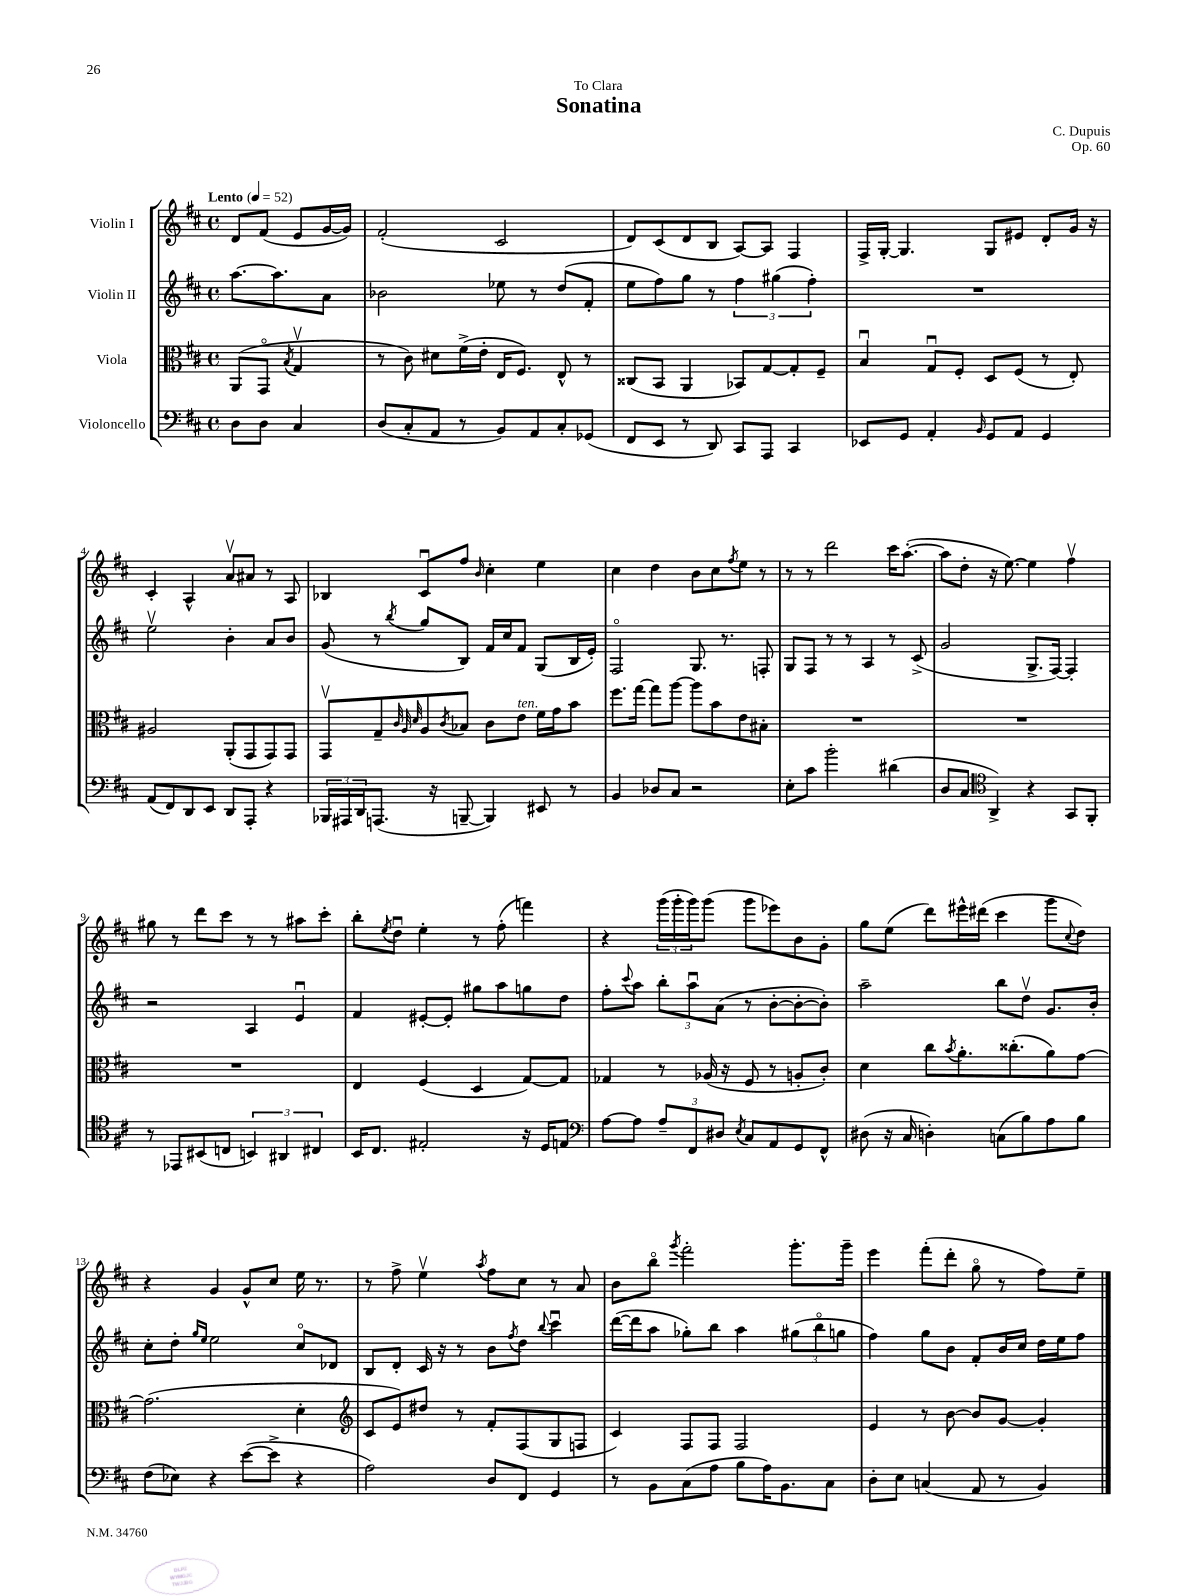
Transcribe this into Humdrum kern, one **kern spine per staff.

**kern	**kern	**kern	**kern
*staff4	*staff3	*staff2	*staff1
*clefF4	*clefC3	*clefG2	*clefG2
*k[f#c#]	*k[f#c#]	*k[f#c#]	*k[f#c#]
*M4/4	*M4/4	*M4/4	*M4/4
*met(c)	*met(c)	*met(c)	*met(c)
*MM52	*MM52	*MM52	*MM52
8D\L	(8AA/L	[8.aa\L	8d/L
8D\J	8GGo/J	.	(8f#/J
.	.	8.aa\]	.
.	8qB/	.	.
4C#/	4Gv/	.	8e/L
.	.	8a\J	[16g/L
.	.	.	16g/]JJ)
=	=	=	=
(8D/L	8r	2b-\	(2f#'/
8C#'/	8c#\)	.	.
8AA/J	8d#\L	.	.
8r	(16f#^\L	.	.
.	16e'\JJ	.	.
8BB/L)	16E/LK	8ee-\	2c#/
.	8.F#/J)	.	.
8AA/	.	8r	.
8C#'/	8E^^/	(8dd/L	.
(8GG-/J	8r	8f#'/J	.
=	=	=	=
8FF#/L	(8C##/L	8ee\L	8d/L)
8EE/J	8BB/J	8ff#\)	(8c#/
8r	4AA/	8gg\J	8d/
8DD/)	.	8r	8B/J
8CC#/L	8BB-/L)	6ff#\	[8A/L)
8AAA/J	[8G/	.	8A/]J
.	.	(6gg#\	.
4CC#/	8G'/]	.	4F#/
.	.	6ff#'\)	.
.	8F#~/J	.	.
=	=	=	=
8EE-/L	4Bu/	1r	16F#^/LL
.	.	.	[16G'/JJ
8GG/J	.	.	4.G/]
4AA'/	8Gu/L	.	.
.	8F#'/J	.	.
16qqBB/	.	.	.
8GG/L	8D/L	.	8G/L
8AA/J	(8F#/J	.	8e#/J
4GG/	8r	.	8d'/L
.	8E'/)	.	16g/Jk
.	.	.	16r
=	=	=	=
(8AA/L	2A#/	2eev\	4c#'/
8FF#/)	.	.	.
8DD/	.	.	4A^^/
8EE/J	.	.	.
8DD/L	(8AA'/L	4b'\	8av/L
8AAA'/J	8GG/	.	8a#/J
4r	8GG/)	8a/L	8r
.	8GG/J	8b/J	8A/
=	=	=	=
24BBB-/LL	8GGv/L	(8g/	4B-/
24AAA#/	.	.	.
24DD/J	.	.	.
(8.AAA/J	8G~/	8r	.
.	32qqc#/	.	.
.	32qqA/	.	.
.	32qqd/	8qbb/	.
.	8A/	8gg/L	8c#u/L
16r	.	.	.
.	8qc#/	.	.
[8BBB~/	8B-/J	8B/J)	8ff#/J
.	.	.	16qqb/
4BBB/])	8c#\L	16f#/LL	4cc#'\
.	.	16cc#/J	.
.	8e\J	8f#/J	.
8EE#/	16f#\LL	(8G/L	4ee\
.	16g\J	.	.
8r	8b\J	16B/L	.
.	.	16e'/JJ)	.
=	=	=	=
4BB/	8.ff#\L	2F#o/	4cc#\
.	[16gg\Jk	.	.
8D-/L	8gg\]L	.	4dd\
8C#/J	[8aa\J	.	.
2r	8aa\]L	8.G/	8b\L
.	8b\	.	8cc#\
.	.	8.r	.
.	.	.	8qff#/
.	8e\	.	8ee\J
.	8B#'\J	8F'/	8r
=	=	=	=
8E'\L	1r	8G/L	8r
8c#\J	.	8F#/J	8r
2b'\	.	8r	2ddd\
.	.	8r	.
.	.	4A/	.
(4d#\	.	8r	16ccc#\LK
.	.	.	([8.aa'\J
.	.	(8c#^/	.
=	=	=	=
8D/L	1r	2g/	8aa\]L
8C#/J	.	.	8dd'\J
*clefC4	*	*	*
4AA^/)	.	.	16r
.	.	.	[8.ee\)
4r	.	8.G^/L	4ee\]
.	.	[16F#/Jk)	.
8GG/L	.	4F#'/]	4ff#v\
8FF#'/J	.	.	.
=	=	=	=
8r	1r	2r	8gg#\
8EE-/L	.	.	8r
(8BB#/	.	.	8ddd\L
8C/J	.	.	8ccc#\J
6BB/)	.	4A/	8r
.	.	.	8r
6AA#/	.	.	.
.	.	4eu/	8aa#\L
6C#/	.	.	.
.	.	.	8ccc#'\J
=	=	=	=
16BB/LK	4E/	4f#/	8bb'\L
8.C#/J	.	.	.
.	.	.	8qee/
.	.	.	8ddu\J
2E#'/	(4F#/	[8e#'/L	4ee'\
.	.	8e#'/]J	.
.	4D/	8gg#\L	8r
.	.	8aa\	(8ff#'\
16r	[8G/L)	8gg\	4fff\)
16D/LK	.	.	.
8E/J	8G/]J	8dd\J	.
=	=	=	=
*clefF4	*	*	*
[8A\L	4G-/	8ff#'\L	4r
.	.	8qqccc#/	.
8A\]J	.	8aa\J	.
12A~/L	8r	12bb'\L	(24ggg\LL
.	.	.	24ggg'\
12FF#/	.	12aau\	24ggg\J)
.	(16A-/	.	(8ggg\J
12D#/J	.	(12a\J	.
.	16r	.	.
8qE/	.	.	.
8C#/L	8F#/	8r	8ggg\L
8AA/	8r	[8b'\L	8eee-\)
8GG/	8A'/L	8b'\_	8b\
8FF#^^/J	8c#'/J)	8b'\]J)	8g'\J
=	=	=	=
(8D#\	4d\	2aa~\	8gg\L
16r	.	.	(8ee\J
16C#/	.	.	.
4D'\)	8cc#\L	.	8ddd\L)
.	8qb/	.	.
.	8.a'\	.	16eee#^^\L
.	.	.	(16ddd#\JJ
(8C\L	.	8bb\L	4ccc#\
.	(8.cc##'\	.	.
8B\)	.	8ddv\J	.
8A\	8a\)	8.g/L	8ggg\L
.	.	.	8qqcc#/
8B\J	[8g\J	.	8dd\J)
.	.	16b'/Jk	.
=	=	=	=
(8F#\L	(2.g\]	8cc#'\L	4r
8E-\J)	.	8dd'\J	.
.	.	16qqgg/LL	.
.	.	16qqee/JJ	.
4r	.	2ee\	4g/
([8e\L	.	.	8g^^/L
8e^\]J	.	.	8cc#/J
4r	4d'\	8cc#o/L	16ee\
.	.	.	8.r
.	.	8d-/J	.
=	=	=	=
*	*clefG2	*	*
2A\)	8c#/L	8B/L	8r
.	8e/)	8d'/J	8ff#^\
.	8dd#/J	16c#/	4eev\
.	.	16r	.
.	8r	8r	.
.	.	.	8qaa/
8D/L	8f#'/L	8b\L	8ff#\L
.	.	8qff#/	.
8FF#/J	(8F#/	8dd\J	8cc#\J
.	.	8qqbb/	.
4GG/	8G/	4ccc#u\	8r
.	8F/J	.	8a/
=	=	=	=
8r	4c#/)	([16ddd\LL	8b\L
.	.	16ddd\]J	.
8BB\L	.	8aa\J	8bbo\J
.	.	.	8qggg/
(8C#\	8F#/L	8gg-'\L)	2fff#'\
8A\J	8F#/J	8bb\J	.
8B\L	2F#/	4aa\	.
16A\K)	.	.	.
8.BB\	.	.	.
.	.	(12gg#\L	8.ggg'\L
.	.	12bbo\	.
8C#\J	.	.	.
.	.	12gg\J	.
.	.	.	16ggg~\Jk
=	=	=	=
8D'\L	4e/	4ff#\)	4eee\
8E\J	.	.	.
(4C/	8r	8gg\L	(8fff#'\L
.	[8b\	8b\J	8ddd'\J
8AA/	8b/]L	8f#'/L	8ggo\
8r	[8g/J	16b/L	8r
.	.	16cc#/JJ	.
4BB/)	4g'/]	16dd\LL	8ff#\L)
.	.	16ee\J	.
.	.	8ff#\J	8ee~\J
==	==	==	==
*-	*-	*-	*-
